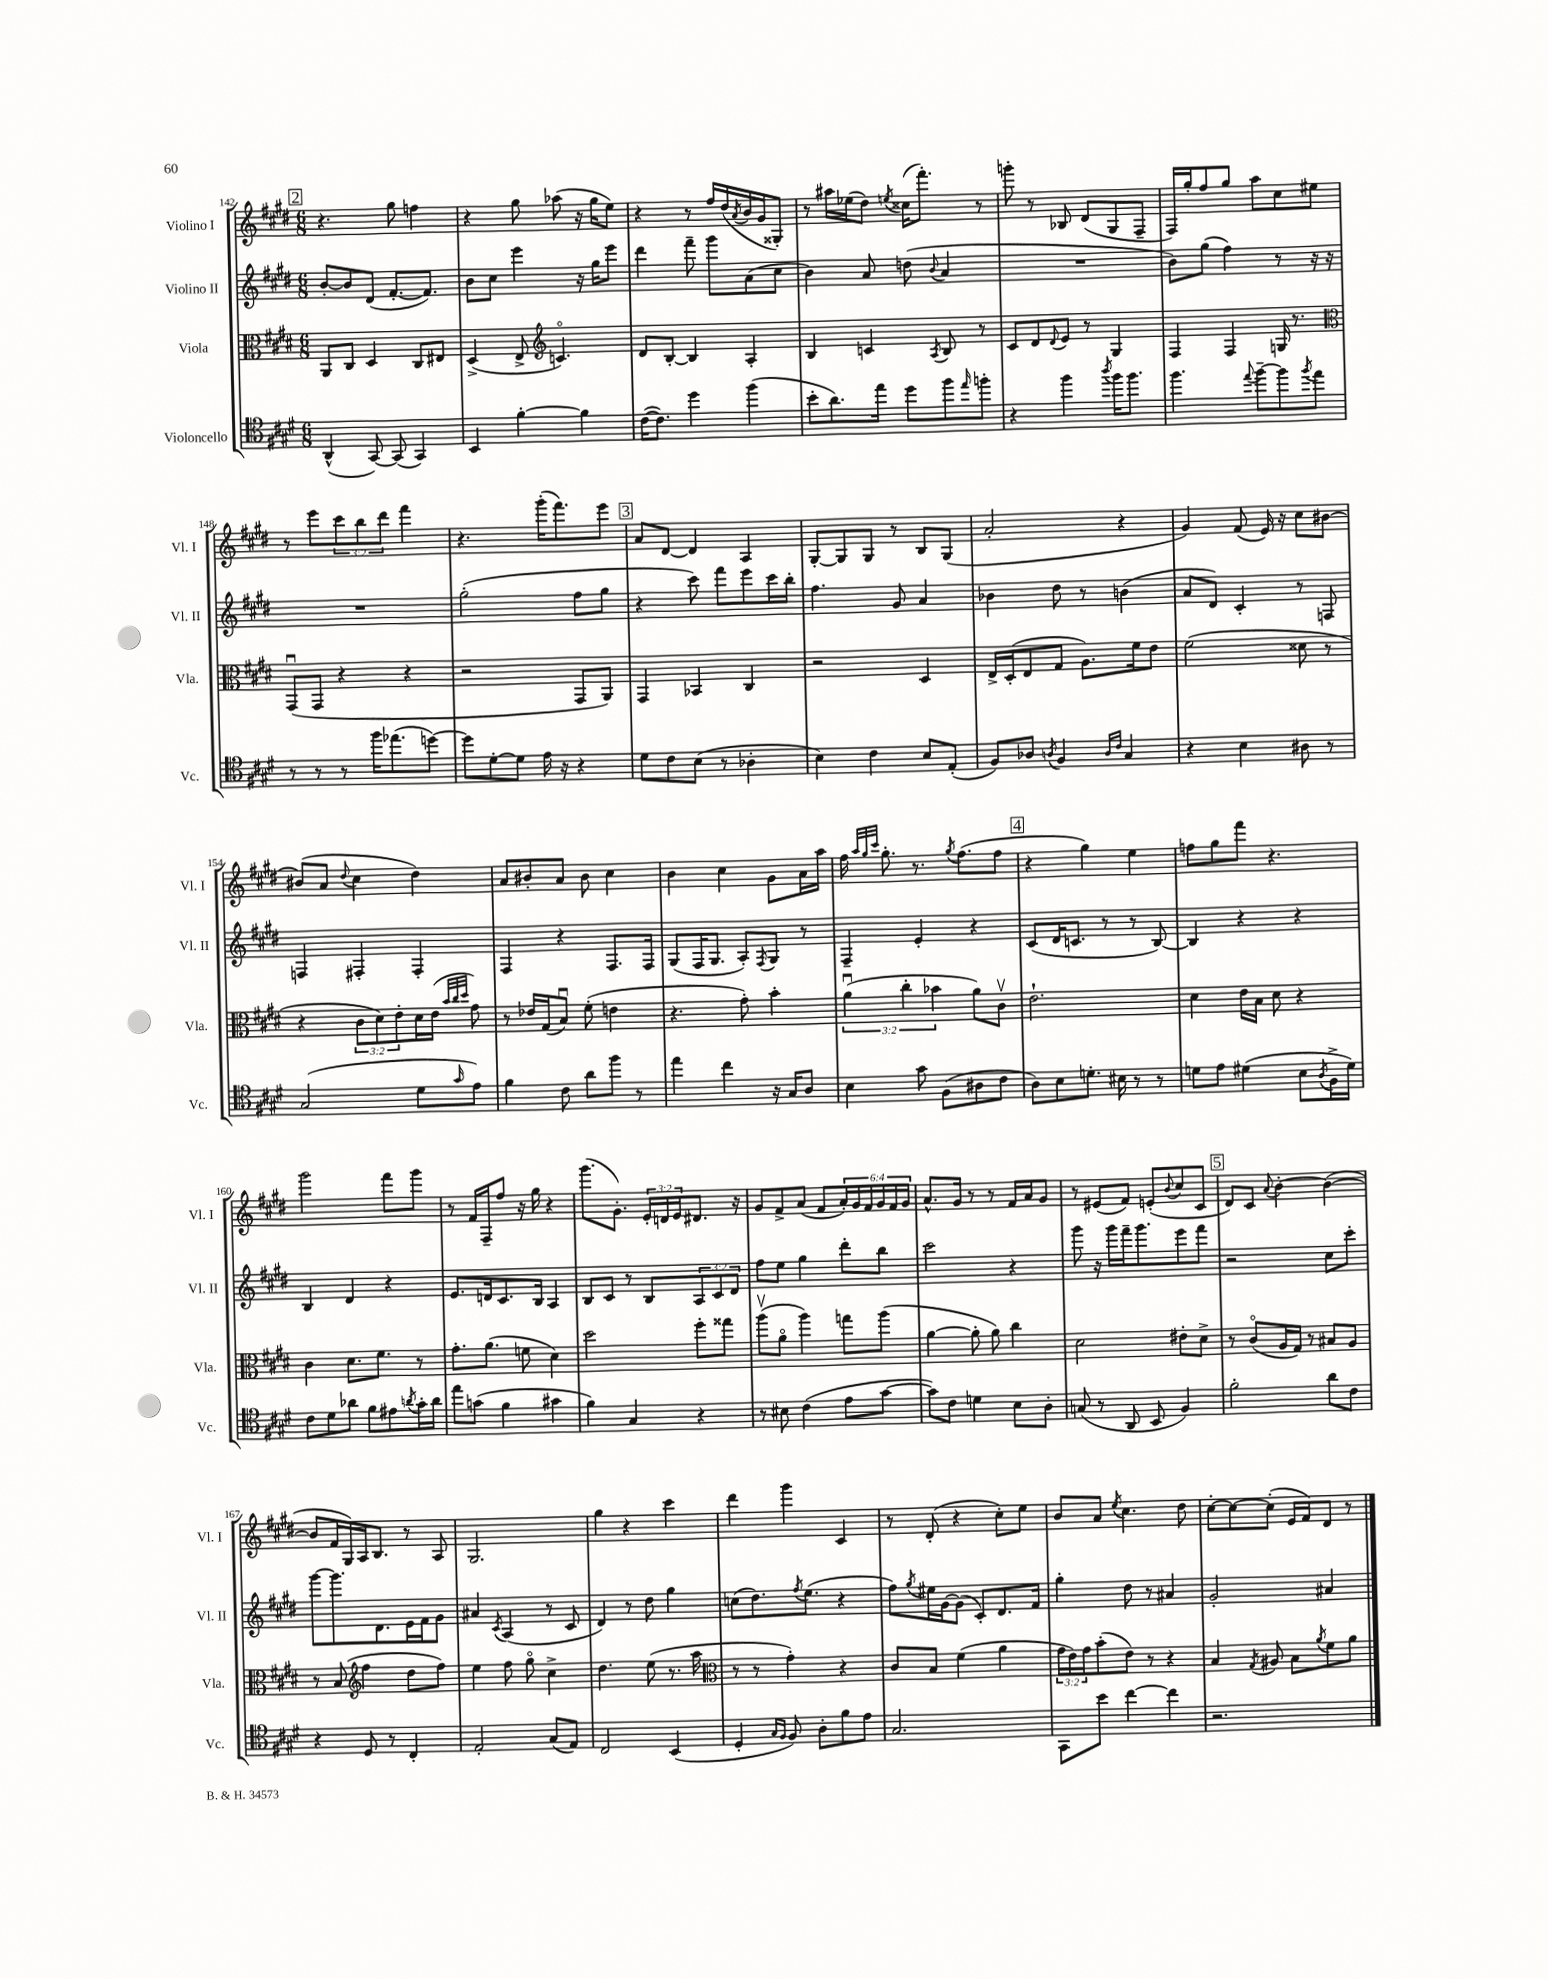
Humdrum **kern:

**kern	**kern	**kern	**kern
*staff4	*staff3	*staff2	*staff1
*clefC4	*clefC3	*clefG2	*clefG2
*k[f#c#g#d#]	*k[f#c#g#d#]	*k[f#c#g#d#]	*k[f#c#g#d#]
*M6/8	*M6/8	*M6/8	*M6/8
(4AA^^/	8AA/L	[8b'/L	4.r
.	8C#/J	8b/]	.
[8GG#/)	4D#/	(8d#/J	.
(8GG#/]	.	[8.f#'/L	8gg#\
4GG#/)	8C#/L	.	4ff\
.	.	8.f#/]J)	.
.	8E#/J	.	.
=	=	=	=
4BB/	(4D#^/	8b\L	4r
.	.	8cc#\J	.
[4f#'\	8E^/	4eee\	8gg#\
*	*clefG2	*	*
.	4.co/)	.	(8aa-\
4f#\]	.	16r	16r
.	.	16gg#\LK	16gg#\LK
.	.	8eee\J	8ee\J)
=	=	=	=
([16c#\LK	8d#/L	4ddd#\	4r
8.c#\]J)	.	.	.
.	[8B'/J	.	.
4dd#\	4B/]	8fff#~\	8r
.	.	8ggg#\L	16ff#/LL
.	.	.	(16dd#/
.	.	.	8qa/
(4ff#\	4A'/	(8a\	16b/
.	.	.	16g#/J
.	.	8cc#\J	8G##'/J)
=	=	=	=
8b'\L	4B/	4b\)	8r
8.a\)	.	.	16aa#\LL
.	.	.	(16ee-\J
.	4c/	8a/	8dd#\J)
16ee\Jk	.	.	.
.	.	.	8qee/
8dd#\L	.	(8dd\	(16cc##\LK
.	.	.	8.fff#'\J)
.	8qA/	8qqb/	.
8ff#\	8B/	4a/	.
16qqee/	.	.	.
8ff'\J	8r	.	8r
=	=	=	=
4r	8c#/L	2.r	8ggg'\
.	8d#/	.	8r
.	8qqd#/	.	.
4ff#\	8e/J	.	8B-/
.	8r	.	(8d#/L
8qaa/	.	.	.
16ff#\LK	4G#/	.	8G#/
8.ff#\J	.	.	.
.	.	.	8F#~/J
=	=	=	=
4.ff#\	4F#/	8b\L)	16F#/LL)
.	.	.	16gg#'/J
.	.	(8gg#\J	8ff#/
.	4F#/	4ff#\)	8gg#/J
8qqee/	.	.	.
[8ff#~\L	.	.	8aa\L
8ff#\]	16G/	8r	8cc#\
.	8.r	.	.
8qff#/	.	.	.
8ee\J	.	16r	8ee#\J
.	.	16r	.
=	=	=	=
*	*clefC3	*	*
8r	(8GG#u/L	2.r	8r
8r	8GG#/J	.	8eee\L
8r	4r	.	12ccc#\
.	.	.	12bb\
16ff#\LK	.	.	.
.	.	.	12ddd#\J
(8.ee-\	.	.	.
.	4r	.	4fff#\
[8dd\J)	.	.	.
=	=	=	=
8dd\]L	2r	(2gg#'\	4.r
[8d#'\	.	.	.
8d#\]J	.	.	.
16e\	.	.	(16ggg#'\LK
16r	.	.	8.fff#\)
4r	8GG#/L	8ff#\L	.
.	8AA/J)	8gg#\J	8eee\J
=	=	=	=
8d#\L	4GG#/	4r	8a/L
8c#\	.	.	[8d#/J
(8B\J	4BB-/	8ccc#\)	4d#/]
8r	.	8fff#\L	.
4A-'\	4C#/	8eee\	4A/
.	.	16ccc#\L	.
.	.	16bb'\JJ	.
=	=	=	=
4B\)	2r	4.ff#\	[8G#'/L
.	.	.	8G#/]
4c#\	.	.	8G#/J
.	.	8g#/	8r
8B/L	4D#/	4a/	8B/L
(8E'/J	.	.	(8G#/J
=	=	=	=
8F#/L)	16E^/LL	4b-\	2a'/
.	(16D#'/J	.	.
8A-/J	8E/	.	.
8qA/	.	.	.
4F#/	8G#/J	8dd#\	.
.	8.A\L)	8r	.
16qqA/LL	.	.	.
16qqc#/JJ	.	.	.
4G#/	.	(4b\	4r
.	16f#\k	.	.
.	8e\J	.	.
=	=	=	=
4r	(2f#\	8a/L	4g#/)
.	.	8d#/J)	.
4B\	.	4c#'/	(8f#/
.	.	.	16e/)
.	.	.	16r
8A#\	8d##\	8r	8cc#\L
8r	8r	8F/	[8b#\J
=	=	=	=
(2G#/	4r	4F/	(8b#/]L
.	.	.	8a/J
.	.	.	8qqdd#/
.	12c#\L	4F#'/	4cc#\
.	12d#\)	.	.
.	12e'\	.	.
8d#\L	16d#\L	4F#'/	4dd#\)
.	(16e\JJ	.	.
.	32qqb/LLL	.	.
.	32qqcc#/	.	.
16qqg#/	32qqdd#/JJJ	.	.
8e\J)	8g#\)	.	.
=	=	=	=
4f#\	8r	4F#/	8a/L
.	16e-/LL	.	8b#'/
.	(16G#/J	.	.
8c#\	8Bu/J)	4r	8a/J
8a\L	(8f#'\	.	8b#\
8ff#\J	4e\	8.F#/L	4cc#\
8r	.	.	.
.	.	16F#/Jk	.
=	=	=	=
4ee\	4.r	(8G#/L	4b\
.	.	16F#/K	.
.	.	8.G#/J	.
4cc#\	.	.	4cc#\
.	8g#'\)	8A'/L)	.
.	.	8qF#/	.
16r	4b'\	8G#/J	8g#\L
16G#/LK	.	.	.
8A/J	.	8r	16a\L
.	.	.	16aa\JJ
=	=	=	=
4B\	(6au\	4F#~/	16ff#\
.	.	.	32qqaa/LLL
.	.	.	32qqgg#/
.	.	.	32qqccc#/JJJ
.	.	.	8.gg#'\
.	6cc#'\	.	.
8g#\	.	4e'/	8.r
.	6b-\	.	.
(8F#\L	.	.	.
.	.	.	8qgg#/
.	.	.	(8.ff#\L
8A#\	8a\L)	4r	.
8c#\J	8c#v\J	.	8ff#\J
=	=	=	=
8A\L)	2.e`\	(8c#/L	4r
8B\	.	16d#/K	.
.	.	8.c/J	.
8.d'\J	.	.	4gg#\)
.	.	8r	.
16B#\	.	.	.
8r	.	8r	4ee\
8r	.	[8B/)	.
=	=	=	=
8d\L	4d#\	4B/]	8ff\L
8e\J	.	.	8gg#\
(4d#\	16e\LL	4r	8fff#\J
.	16B\JJ	.	.
.	8d#\	.	4.r
8B\L	4r	4r	.
8qA/	.	.	.
16F#^\L	.	.	.
16d#\JJ)	.	.	.
=	=	=	=
8c#\L	4c#\	4B/	2ggg#\
8d#\	.	.	.
8a-\J	8.d#\L	4d#/	.
8f#\L	.	.	.
.	8.f#\J	.	.
8e#\	.	4r	8fff#\L
8qa/	.	.	.
16g#'\L	8r	.	8ggg#\J
16a\JJ	.	.	.
=	=	=	=
8ee\L	8.g#'\L	8.e/L	8r
(8g\J	.	.	16f#/LL
.	(8.a\J	16d/k	16F#~/J
4f#\	.	8.c#/	8ff#/J
.	8f\	.	16r
.	.	16B/Jk	16gg#\
4g#\	4d#\)	4A/	4r
=	=	=	=
4f#\)	2dd#\	8B/L	(8.ggg#\L
.	.	8c#/J	.
.	.	.	8.g#'\J)
4G#/	.	8r	.
.	.	8B/L	24e'/LL
.	.	.	24d/
.	.	.	24e/J
4r	8ff#'\L	12A/	8.d#/J
.	.	12c#/	.
.	8gg##\J	.	.
.	.	12d#/J	.
.	.	.	16r
=	=	=	=
8r	(8aav\L	8ff#\L	8g#/L
8B#\	8ao\J	8ee\J	8f#^/
(4c#\	4aa\)	4gg#\	(8a/J
.	.	.	8f#/L
8e\L	8gg\L	8ddd#'\L	24a'/L)
.	.	.	24g#/
.	.	.	24f#/
[8g#\J	(8aa\J	8bb\J	24g#/
.	.	.	24f#/
.	.	.	24g#/JJ
=	=	=	=
8g#\]L)	[4a\	2ccc#\	8.a^^/L
8c#\J	.	.	.
.	.	.	16g#/Jk
4d\	8a'\]	.	8r
.	8a\)	.	8r
8B\L	4cc#\	4r	16f#/LL
.	.	.	16a/J
8A'\J	.	.	8g#/J
=	=	=	=
(8G/	2d#\	8ggg#\	8r
8r	.	16r	(8e#/L
.	.	16ggg#\LL	.
8AA/	.	16fff#~\J	8f#/J)
.	.	8.ggg#\	.
8BB/	.	.	(8e'/L
.	.	.	8qqb/
4F#/)	8e#'\L	8eee\	8cc#/
.	8d#^\J	8fff#\J	8c#/J
=	=	=	=
2f#'\	8r	2r	8d#/L)
.	(8c#o/L	.	8c#/J
.	.	.	8qqa/
.	16A/L	.	[4b'\
.	16G#/JJ)	.	.
.	8r	.	.
8a\L	8B#/L	8cc#\L	(4b\_
8c#\J	8A/J	8ccc#'\J	.
=	=	=	=
4r	8r	[8ggg#\L	8b/]L
.	(8B/	8.ggg#\]	16f#/L
.	.	.	16G#/)
*	*clefG2	*	*
8D#/	4ff#\	.	16A/J
.	.	8.d#\	8.B/J
8r	.	.	.
4C#'/	8dd#\L	16e\L	8r
.	.	16f#\J	.
.	8ff#\J)	8g#\J	8A/
=	=	=	=
2E'/	4ee\	4a#/	2.G#/
.	.	8qc#/	.
.	8ff#\	(4A/	.
.	8gg#o\	.	.
(8G#/L	4cc#^\	8r	.
8E/J)	.	8c#/	.
=	=	=	=
2C#/	4.dd#\	4d#/)	4gg#\
.	.	8r	4r
.	(8ee\	8dd#\	.
(4BB/	8.r	4gg#\	4ccc#\
.	16aa\	.	.
=	=	=	=
*	*clefC3	*	*
4D#'/	8r	(8cc\L	4ddd#\
.	8r	8.dd#\)	.
16qqG#/LL	.	.	.
16qqF#/JJ	.	.	.
8F#/)	4g#'\)	.	4ggg#\
.	.	8qff#/	.
.	.	(8.ee\J	.
8A'\L	.	.	.
8f#\	4r	4r	4c#/
8e\J	.	.	.
=	=	=	=
2.G#/	8c#/L	8ff#\L)	8r
.	.	8qgg#/	.
.	8B/J	16ee#\L	(8d#'/
.	.	[16g#\J	.
.	(4f#\	(8g#\]J	4r
.	.	8c#'/L)	.
.	4a\	8.d#/	8cc#'\L)
.	.	.	8ee\J
.	.	16f#/Jk	.
=	=	=	=
8GG#\L	24g#\LL	4gg#'\	8b/L
.	24e\)	.	.
.	24g#\J	.	.
8b\J	(8b'\	.	8a/J
.	.	.	8qee/
[4cc#\	8e\J)	8dd#\	4.cc#\
.	8r	8r	.
4cc#\]	4r	4a#/	.
.	.	.	8dd#\
=	=	=	=
2.r	4B/	2g#'/	[8cc#'\L
.	.	.	8cc#\_
.	8qG#/	.	.
.	8A#/	.	(8cc#'\]J
.	8B\L	.	16e/LL
.	.	.	16f#/J)
.	8qa/	.	.
.	8f#\	4a#/	8d#/J
.	8a\J	.	8r
==	==	==	==
*-	*-	*-	*-
